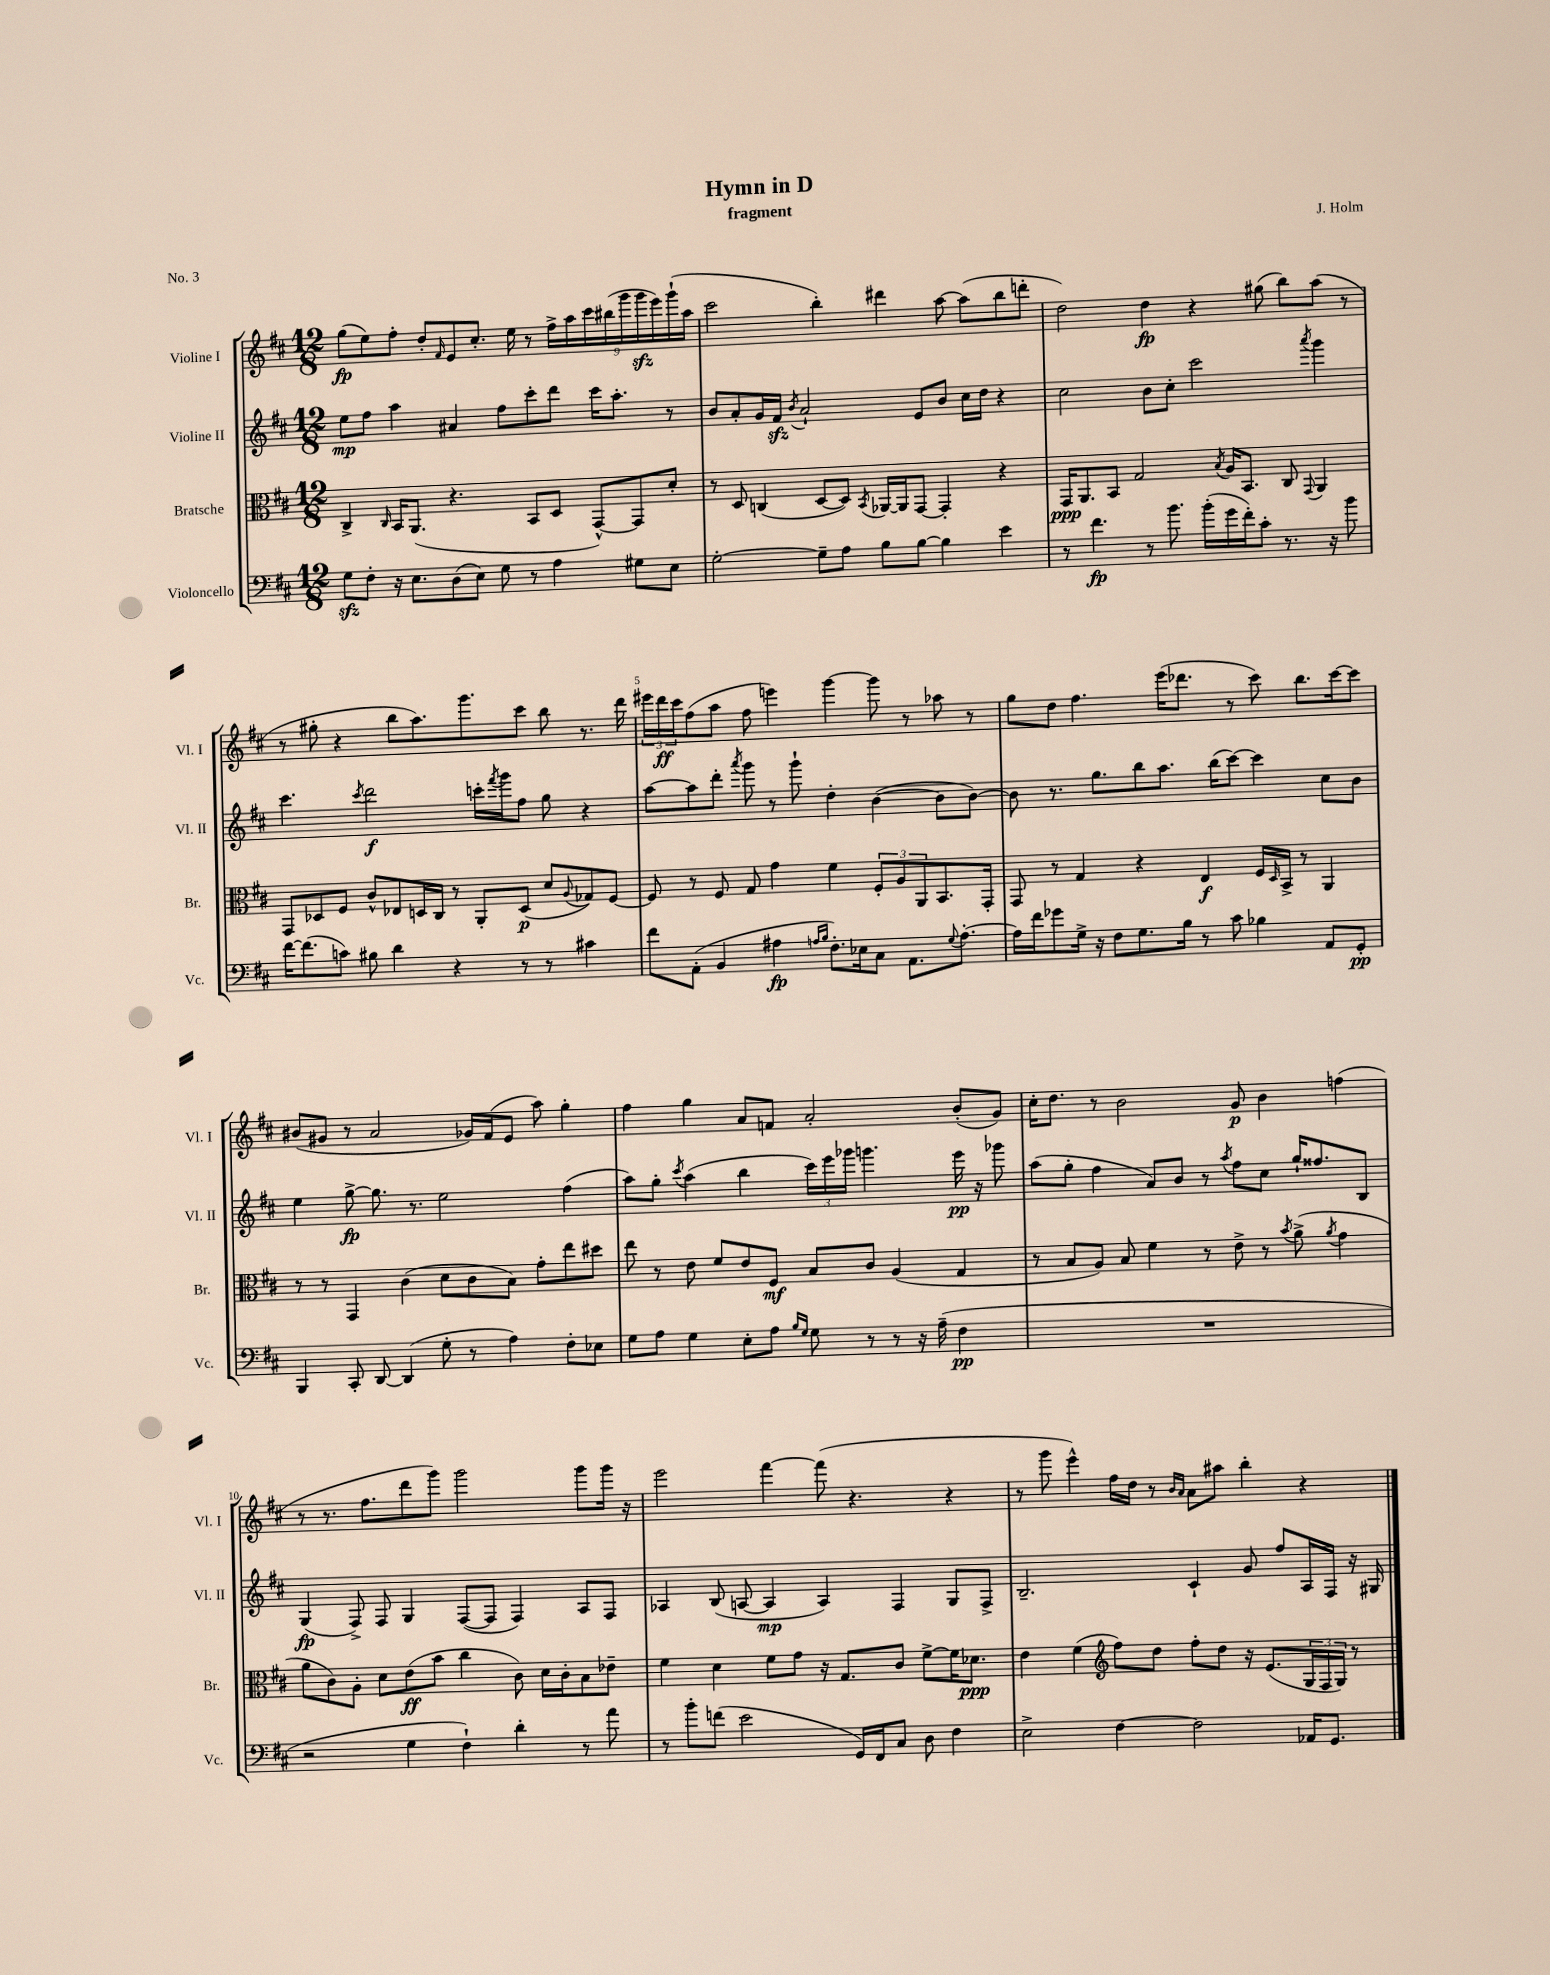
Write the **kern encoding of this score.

**kern	**kern	**kern	**kern
*staff4	*staff3	*staff2	*staff1
*clefF4	*clefC3	*clefG2	*clefG2
*k[f#c#]	*k[f#c#]	*k[f#c#]	*k[f#c#]
*M12/8	*M12/8	*M12/8	*M12/8
8G\L	4C#^/	8ee\L	(8gg\L
8F#'\J	.	8ff#\J	8ee\)
.	16qqC#/	.	.
16r	16BB/LK	4aa\	8ff#'\J
8.E\L	(8.AA/J	.	.
.	.	.	8dd'/L
.	.	.	16qqf#/
(8D\	4.r	4a#/	8e/
8E\J)	.	.	8.cc#'/J
8G\	.	8ff#\L	.
.	.	.	16ee\
8r	8BB/L	8ccc#'\	8r
4A\	8D/J	8ddd\J	18ff#^\LL
.	.	.	18aa\
.	.	.	18ccc#\
.	[8GG^^/L)	16ccc#\LK	.
.	.	.	(18bb#\
.	.	8.aa'\J	.
.	.	.	18ggg\
8G#\L	8GG/]	.	.
.	.	.	18ggg\
.	.	.	18eee\)
8E\J	8d'/J	8r	.
.	.	.	(18ggg`\
.	.	.	18aa\JJ
=	=	=	=
[2G'\	8r	8b/L	2ccc#\
.	8D/	8a'/	.
.	(4C/	16g/L	.
.	.	16f#/JJ	.
.	.	8qb/	.
.	.	2a`/	.
8G~\]L	[8D/L	.	4bb'\)
8A\J	8D/]J)	.	.
.	8qBB/	.	.
8B\L	[16AA-/LL	.	4ddd#\
.	16AA-/]J	.	.
[8B\J	[8GG/J	8e/L	.
4B\]	4GG'/]	8b/J	[8aa\
.	.	16cc#\LL	(8aa\]L
.	.	16dd\JJ	.
4e\	4r	4r	8bb\
.	.	.	8ddd'\J
=	=	=	=
8r	16GG/LK	2cc#\	2dd\)
.	8.AA/	.	.
4.f#\	.	.	.
.	8BB/J	.	.
.	2G/	.	.
8r	.	8b\L	4dd\
8.b\	.	8cc#'\J	.
.	.	2ccc#\	4r
(16b'\LL	.	.	.
.	8qB/	.	.
16g\	16A/LK	.	.
16f#'\J)	8.BB/J	.	.
8c#'\J	.	.	(8gg#\
8.r	8C#/	.	8bb\L)
.	8qqGG/	8qaaa/	.
.	4AA/	4ggg\	(8aa\J
16r	.	.	.
8b\	.	.	8r
=	=	=	=
[16f#\LK	8GG/L	4.ccc#\	8r
(8.f#\]	.	.	.
.	8D-/	.	8gg#'\
8c\J)	8F#/J	.	4r
.	.	8qccc#/	.
8B#\	8c#^^/L	2ddd\	.
4d\	8E-/	.	8bb\L
.	16D/L	.	8.aa\)
.	16C#/JJ	.	.
4r	8r	.	.
.	.	.	8.ggg\
.	8AA'/L	16ccc'\LL	.
.	.	8qfff#/	.
.	.	16ggg\J	.
8r	(8D/J	8ff#\J	8ccc#\J
8r	8d/L	8gg\	8bb\
.	8qqA/	.	.
4c#\	8G-/)	4r	8.r
.	[8F#/J	.	.
.	.	.	16ddd\
=	=	=	=
8f#\L	8F#/]	[8aa\L	24eee#\LL
.	.	.	24ddd\
.	.	.	24ccc#\J
(8AA'\J	8r	8aa\]	(8ff#\
4BB/	8F#/	8ddd'\J	8aa\J
.	.	8qaaa/	.
.	8G/	8ggg\	8ff#\
4A#\	4g\	8r	4eee\)
.	.	8ggg`\	.
16qqA/LL	.	.	.
16qqB/JJ	.	.	.
8.F#'\L)	4f#\	4dd'\	[4ggg\
16E-\k	.	.	.
8C#\J	12F#'/L	([4b\	8ggg\]
.	12A/	.	.
8.AA\L	.	.	8r
.	12AA/	.	.
.	8.BB/	8b\]L	8aa-\
8qqG/	.	.	.
[8.A'\J	.	.	.
.	.	[8b\J)	8r
.	16GG'/Jk	.	.
=	=	=	=
16A\]LL	8GG/	8b\]	8gg\L
16f#\J	.	.	.
8g-\	8r	8.r	8dd\J
16G^\Jk	4G/	.	4.ff#\
16r	.	8.gg\L	.
8F#\L	.	.	.
8.G\	4r	8bb\	.
.	.	8.aa\J	(16eee\LK
16B\Jk	.	.	8.ddd-\J
8r	4E/	.	.
.	.	(16bb\LK	.
8c#\	.	[8ccc#\J)	8r
4B-\	16F#/LL	4ccc#\]	8ccc#\)
.	16qqD/	.	.
.	16BB^/JJ	.	.
.	8r	.	8.bb\L
8AA/L	4AA/	8cc#\L	.
.	.	.	[16ccc#\k
8GG'/J	.	8b\J	8ccc#\]J
=	=	=	=
4BBB/	8r	4ee\	(8b#/L
.	8r	.	8g#/J
8CC#'/	4GG/	[8gg^\	8r
[8DD/	.	8.gg\]	2a/
(4DD/]	(4c#\	.	.
.	.	8.r	.
8G'\	8d\L	2ee\	.
8r	8c#\	.	16g-/LL)
.	.	.	(16f#/J
4A\)	8B\J)	.	8e/J
.	8g'\L	.	8aa\)
8F#'\L	8ee\	(4ff#\	4gg'\
8E-\J	8dd#\J	.	.
=	=	=	=
8G\L	8ee\	8aa\L)	4ff#\
8A\J	8r	8gg'\J	.
.	.	8qccc#/	.
4G\	8e\	(4aa\	4gg\
.	8f#/L	.	.
8E'\L	8e/	4bb\	8a/L
8A\J	8F#/J	.	8f/J
16qqB/LL	.	.	.
16qqG/JJ	.	.	.
8G\	8B/L	24ccc#\LL)	2a'/
.	.	24eee\	.
.	.	24ggg-\JJ	.
8r	8c#/J	4.ggg\	.
8r	(4A/	.	.
16r	.	.	.
(16A~\	.	.	.
4F#\	4G/	16eee\	(8b'/L
.	.	16r	.
.	.	8ggg-\	8g/J)
=	=	=	=
1.r	8r	(8aa\L	16cc#'\LK
.	.	.	8.dd\J
.	8B/L	8gg'\J	.
.	8A/J)	4ff#\	8r
.	8B/	.	2b\
.	4f#\	8a/L)	.
.	.	8b/J	.
.	8r	8r	.
.	.	8qaa/	.
.	8e^\	8ff#\L	8g/
.	8r	8cc#\J	4b\
.	8qb/	.	.
.	(8a^\	16gg`/LK	.
.	.	8.ff##/	.
.	8qa/	.	.
.	4g\	.	(4ff\
.	.	8B/J	.
=	=	=	=
2r	8a\L	(4G/	8r
.	8c#\)	.	8.r
.	8A'\J	8F#^/)	.
.	.	.	8.ff#\L
.	8d\L	8F#/	.
4G\	(8e\	4G/	8ddd\
.	8b\J	.	8ggg\J)
4F#`\)	4cc#\	([8F#/L	2ggg\
.	.	8F#/]J	.
4d'\	8c#\)	4F#/)	.
.	16d\LL	.	.
.	16c#'\J	.	.
8r	8B\	8A/L	8ggg\L
8a\	8e-~\J	8F#/J	16ggg\Jk
.	.	.	16r
=	=	=	=
8r	4f#\	4A-/	2eee\
8b'\L	.	.	.
(8f\J	4d\	(8B/	.
2e\	.	[8A/	.
.	8f#\L	4A/]	[4fff#\
.	8g\J	.	.
.	16r	4A/)	(8fff#\]
.	8.G/L	.	.
16GG/LL)	.	.	4.r
16FF#/J	.	.	.
8C#/J	8c#/J	4F#/	.
8D\	[8f#^\L	.	.
4F#\	16f#\]K	8G/L	4r
.	8.d-\J	.	.
.	.	8F#^/J	.
=	=	=	=
2E^\	4e\	2.B~/	8r
.	.	.	8ggg\
.	(4f#\	.	4eee^^\)
*	*clefG2	*	*
[4F#\	8ff#\L)	.	16ff#\LL
.	.	.	16dd\JJ
.	8dd\J	.	8r
.	.	.	16qqb/LL
.	.	.	16qqa/JJ
2F#\]	8ff#'\L	4c#`/	8a\L
.	8dd\J	.	8aa#\J
.	16r	8g/	4bb'\
.	(8.e/L	.	.
.	.	8ff#/L	.
16AA-/LK	24G/L	16A/L	4r
.	24F#/	.	.
8.GG/J	.	16F#/JJ	.
.	24G/JJ)	.	.
.	8r	16r	.
.	.	16G#/	.
==	==	==	==
*-	*-	*-	*-
